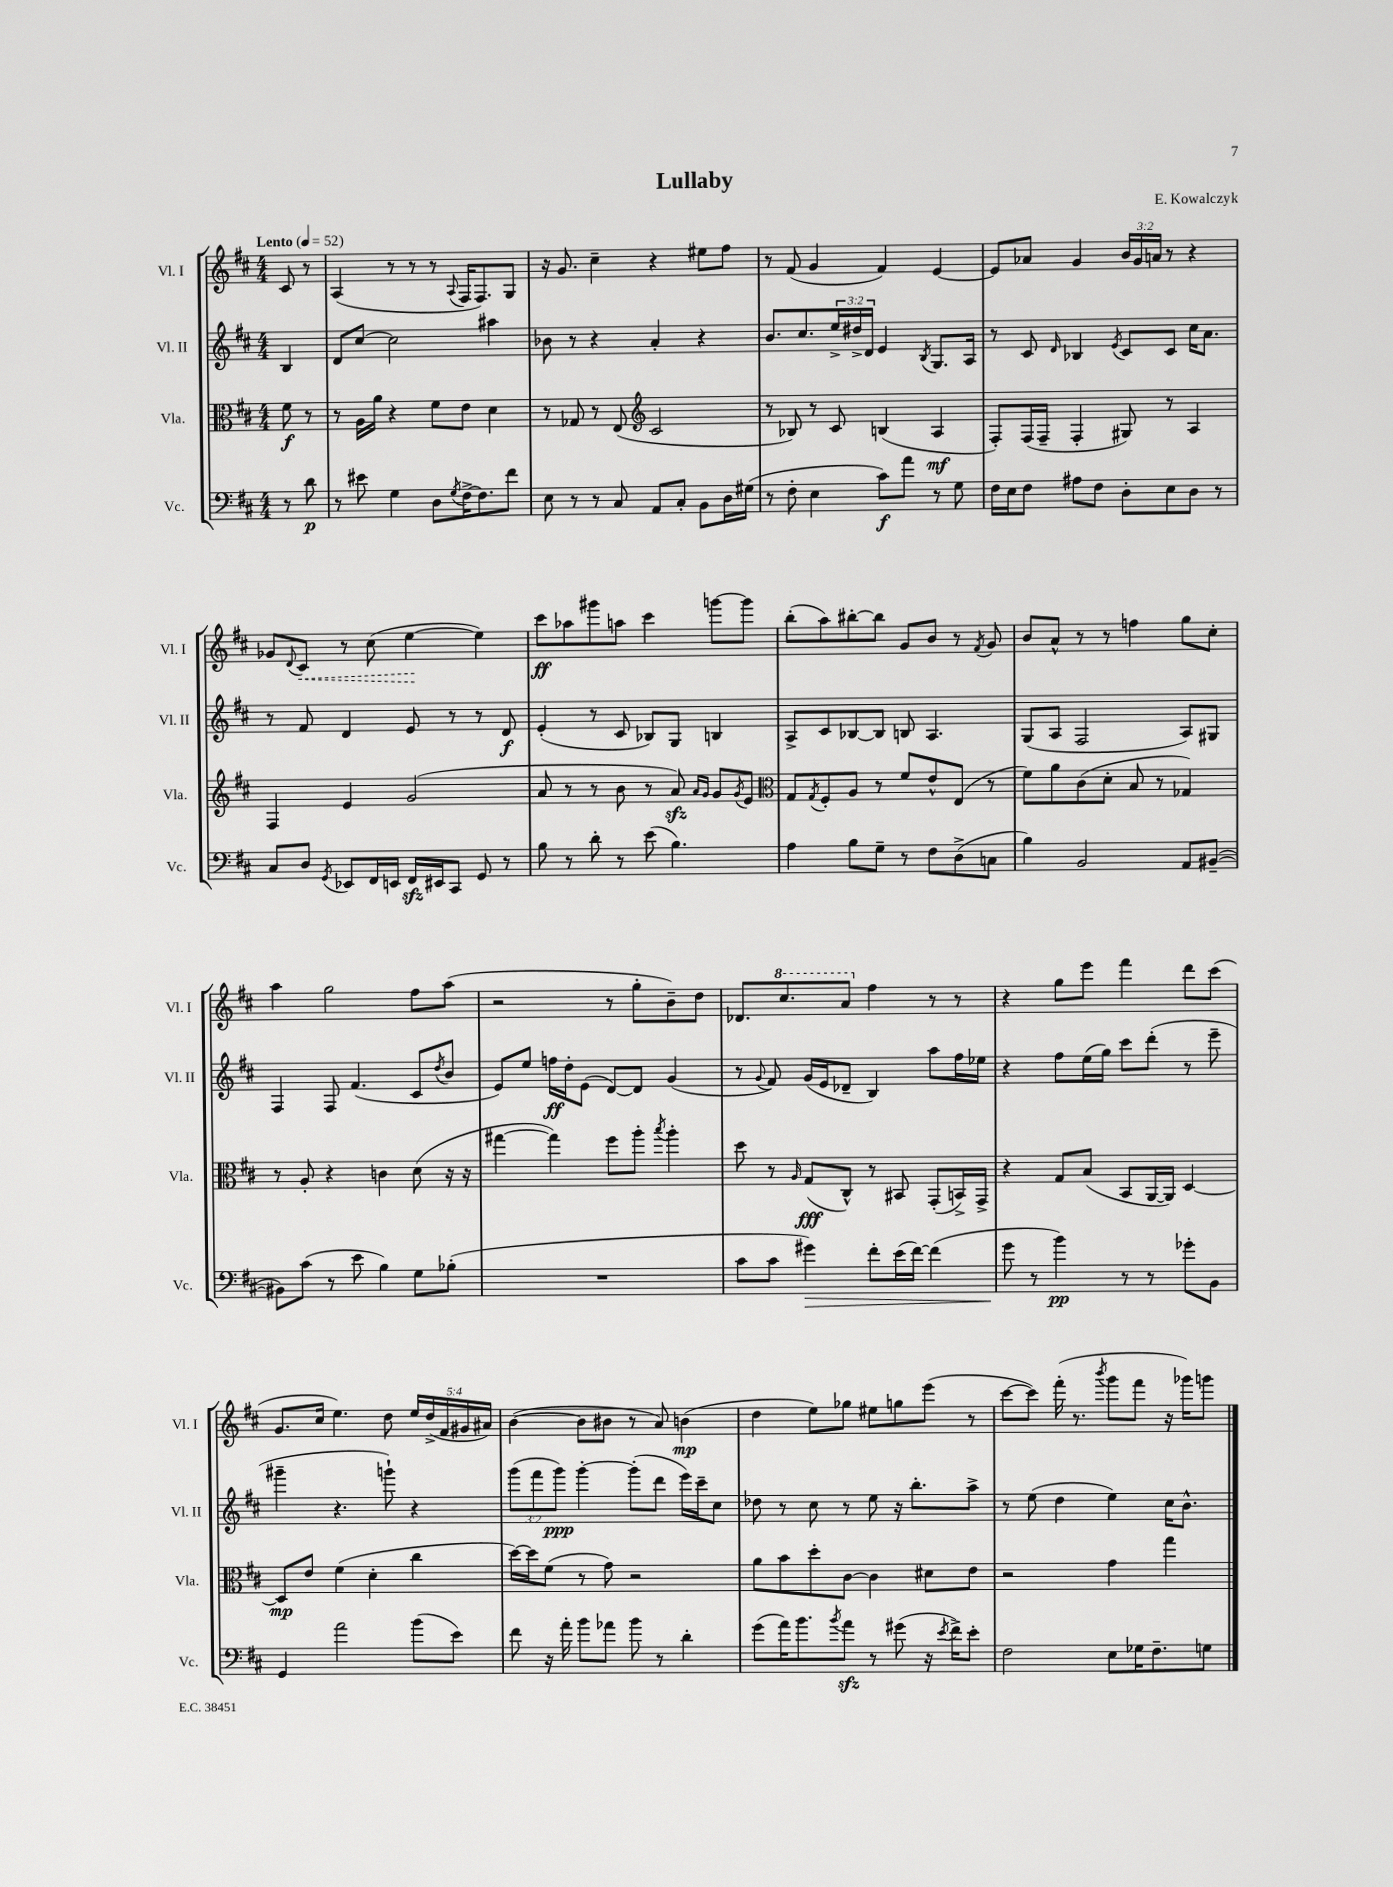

**kern	**kern	**kern	**kern
*staff4	*staff3	*staff2	*staff1
*clefF4	*clefC3	*clefG2	*clefG2
*k[f#c#]	*k[f#c#]	*k[f#c#]	*k[f#c#]
*M4/4	*M4/4	*M4/4	*M4/4
*MM52	*MM52	*MM52	*MM52
8r	8f#	4B	8c#
8d	8r	.	8r
=	=	=	=
8r	8r	8d	(4A
8e#	16A	[8cc#	.
.	16a	.	.
4G	4r	2cc#]	8r
.	.	.	8r
8D	8f#	.	8r
8qG	.	.	8qqA
[16F#^	8e	.	16F#
8.F#]	.	.	8.F#)
.	4d	4aa#	.
8f#	.	.	8G
=	=	=	=
8E	8r	8b-	16r
.	.	.	8.g
8r	8G-	8r	.
8r	8r	4r	4cc#~
8C#	(8E	.	.
*	*clefG2	*	*
8AA	2c#	4a'	4r
8C#'	.	.	.
8BB	.	4r	8ee#
16D	.	.	8ff#
(16G#	.	.	.
=	=	=	=
8r	8r	8.b	8r
8F#'	8B-)	.	(8f#
.	.	8.cc#	.
4E	8r	.	4g
.	8c#	24ee^	.
.	.	24dd#^	.
.	.	24d	.
8c#)	(4B	4e	4f#)
8a	.	.	.
.	.	8qB	.
8r	4A	8.G	[4e
8G	.	.	.
.	.	16A	.
=	=	=	=
16F#	8F#')	8r	8e]
16E	.	.	.
8F#	(16F#	8c#	8a-
.	16F#~	.	.
.	.	16qqd	.
8A#	4F#'	4B-	4g
8F#	.	.	.
.	.	8qe	.
8D'	8G#)	8c#	24b
.	.	.	24g
.	.	.	24a
8E	8r	8c#	8r
8D	4A	16cc#	4r
.	.	8.a	.
8r	.	.	.
=	=	=	=
8C#	4F#	8r	8g-
.	.	.	8qqd
8D	.	8f#	8c#
8qGG	.	.	.
8EE-	4e	4d	8r
16FF#	.	.	(8cc#
16EE	.	.	.
16FF#	(2g	8e	[4ee
16EE#	.	.	.
8CC#	.	8r	.
8GG	.	8r	4ee])
8r	.	8d	.
=	=	=	=
8B	8a	(4e'	8ccc#
8r	8r	.	8aa-
8d'	8r	8r	8ggg#
8r	8b	8c#	8aa
(8e	8r	8B-)	4ccc#
4.B)	8a)	8G	.
.	16qqa	.	.
.	16qqg	.	.
.	8g	4B	[8ggg
.	8qg	.	.
.	8e	.	8ggg]
=	=	=	=
*	*clefC3	*	*
4A	8G	8A^	(8bb'
.	8qG	.	.
.	8F#'	8c#	8aa)
8B	8A	[8B-	[8bb#'
8G~	8r	8B-]	8bb#]
8r	8f#	8B	8g
8F#	8e^^	4.A	8b
(8D^	(8E	.	8r
.	.	.	8qf#
8C	8r	.	8g
=	=	=	=
4B)	8f#)	(8G	8b
.	8a	8A	8a^^
2BB	(8c#	2F#	8r
.	8d'	.	8r
.	8B	.	4ff
.	8r	.	.
8AA	4G-)	8A)	8gg
([8BB#~	.	8G#	8cc#'
=	=	=	=
8BB#])	8r	4F#	4aa
(8c#	8A'	.	.
8r	4r	8F#	2gg
8e	.	(4.f#	.
4B)	4c	.	.
8G	(8d	8c#	8ff#
.	.	8qdd	.
(8B-'	16r	8b	(8aa
.	16r	.	.
=	=	=	=
1r	[4gg#	8e)	2r
.	.	8ee	.
.	4gg#])	16ff	.
.	.	16dd'	.
.	.	(8e	.
.	8ff#	[8d)	8r
.	8aa'	8d]	8gg'
.	8qbb	.	.
.	4aa'	(4g	8b~)
.	.	.	8dd
=	=	=	=
8c#	8dd	8r	8.d-
.	.	8qqg	.
8c#	8r	8f#)	.
.	.	.	8.ccc#
.	16qqA	.	.
4g#)	(8G	(16g	.
.	.	16e	.
.	8C#^^)	8d-~	8aa
8f#'	8r	4B)	4ff#
(16e	8BB#	.	.
[16f#)	.	.	.
(4f#]	(8GG'	8aa	8r
.	16BB^)	16ff#	8r
.	16GG^	16ee-	.
=	=	=	=
8g	4r	4r	4r
8r	.	.	.
4b)	8G	8ff#	8gg
.	(8B	(16ee	8eee
.	.	16gg)	.
8r	8BB	8ccc#	4fff#
8r	[16AA	(8ddd'	.
.	16AA])	.	.
8g-'	[4D	8r	8ddd
8BB	.	8eee~	(8ccc#
=	=	=	=
4GG	8D]	4ggg#~	8.g
.	8e	.	.
.	.	.	16cc#
2a	(4f#	4.r	4.ee)
.	4d'	.	.
.	.	8ggg`)	8dd
(8b	4cc#	4r	20ee
.	.	.	(20dd^
.	.	.	20f#
8e)	.	.	.
.	.	.	20g#
.	.	.	20a#)
=	=	=	=
8f#	[16dd)	(12ggg	([4b
.	16dd]	.	.
.	.	12fff#	.
16r	(8f#	.	.
.	.	12ggg)	.
16a'	.	.	.
8b	8r	[4ggg'	8b]
8a-	8g)	.	8b#
8b	2r	(8ggg']	8r
8r	.	8ddd	8a)
4d'	.	16eee)	(4b
.	.	16ccc#~	.
.	.	8cc#	.
=	=	=	=
(8g	8a	8dd-	4dd
16a)	8b	8r	.
8.b	.	.	.
.	8dd'	8cc#	8ee)
8qb	.	.	.
8a	[8c#	8r	8gg-
8r	4c#]	8ee	8ee#
(8g#	.	16r	8gg
.	.	8.bb'	.
16r	8d#	.	(8eee
8qe	.	.	.
16f#^)	.	.	.
8e'	8e	8aa^	8r
=	=	=	=
2F#	2r	8r	[8ccc#
.	.	(8ee	8ccc#])
.	.	4dd	(16fff#'
.	.	.	8.r
.	.	.	8qbbb
8E	4g	4ee)	8ggg
16G-	.	.	8fff#
8.F#~	.	.	.
.	4gg	16cc#	16r
.	.	8.b^^	16ggg-)
8G	.	.	8ggg
==	==	==	==
*-	*-	*-	*-
